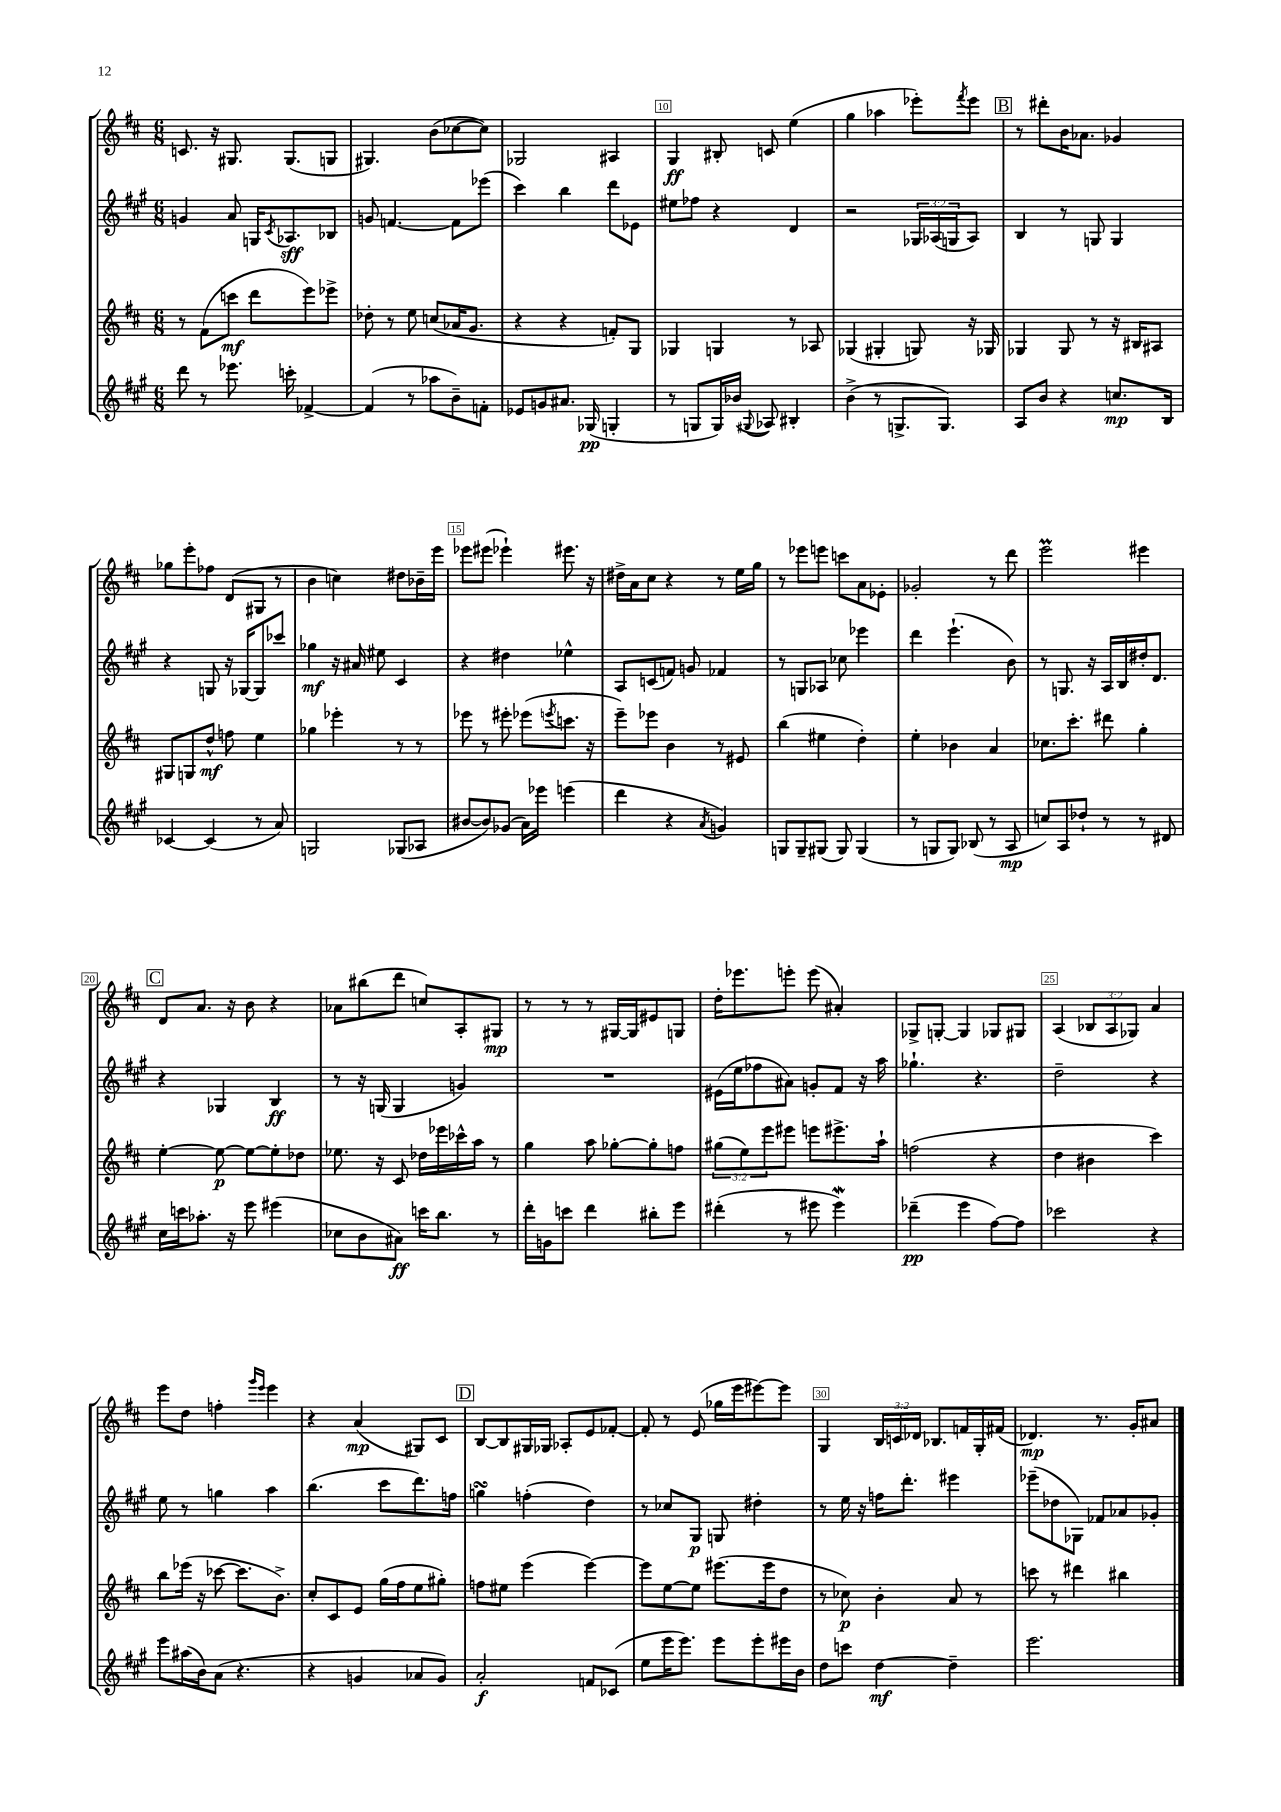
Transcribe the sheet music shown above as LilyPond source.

<<
\new StaffGroup <<
\new Staff = "s0" {
    \clef treble \key d \major \numericTimeSignature \time 6/8 \override Staff.TupletNumber.text = #tuplet-number::calc-fraction-text
    c'8. r16 gis8. gis8.( g8 |
    gis4.) b'8( ces''8~ ces''8) |
    ges2 ais4 |
    g4\ff bis8-. c'8 e''4( |
    g''4 aes''4 ees'''8-.) \acciaccatura { fis'''8 } ees'''8 |
    \mark \markup { \box "B" } r8 dis'''8-. b'16 aes'8. ges'4 |
    ges''8 e'''8-. fes''8 d'8( gis8 r8 |
    b'4 c''4) dis''8 bes'16-- e'''16 |
    ees'''8 eis'''8( ees'''4-!) eis'''8. r16 |
    dis''16-> a'16 cis''8 r4 r8 e''16 g''16 |
    r8 ees'''8 e'''8 c'''8 a'8 ees'8-. |
    ges'2-. r8 d'''8 |
    e'''2\prall eis'''4 |
    \mark \markup { \box "C" } d'8 a'8. r16 b'8 r4 |
    aes'8 bis''8( d'''8 c''8) a8-. gis8\mp |
    r8 r8 r8 gis16~ gis16 eis'8 g8 |
    d''16-. ees'''8. e'''8-. e'''8( ais'4-.) |
    ges8-> g8~-. g4 ges8 gis8 |
    a4( \tuplet 3/2 { bes8 a8 ges8) } a'4 |
    e'''8 d''8 f''4-. \grace { g'''16 e'''16 } e'''4 |
    r4 a'4\mp( gis8) cis'8 |
    \mark \markup { \box "D" } b8~ b8 gis16 ges16 aes8-. e'8 fes'8~-. |
    fes'8-. r8 e'8( ges''16 e'''16 eis'''8~) eis'''8 |
    g4 \tuplet 3/2 { b16 c'16 des'16 } bes8. f'16 g16-. fis'16( |
    des'4.\mp) r8. g'16-. ais'8 \bar "|." |
}
\new Staff = "s1" {
    \clef treble \key a \major \numericTimeSignature \time 6/8 \override Staff.TupletNumber.text = #tuplet-number::calc-fraction-text
    g'4 a'8 g16 \acciaccatura { cis'8 } aes8.\sff bes8 |
    g'8 f'4.~ f'8 ees'''8( |
    cis'''4) b''4 d'''8 ees'8 |
    eis''8 fes''8 r4 d'4 |
    r2 \tuplet 3/2 { ges16 aes16( g16 } aes8) |
    \mark \markup { \box "B" } b4 r8 g8 g4 |
    r4 g8 r16 ges16~ ges8 ces'''8 |
    ges''4\mf r16 ais'16 eis''8 cis'4 |
    r4 dis''4 ees''4-^ |
    a8 c'8( f'8) g'8 fes'4 |
    r8 g8 aes8 ces''8 ees'''4 |
    d'''4 e'''4.-!( b'8) |
    r8 g8. r16 a16 b16 dis''16-. d'8. |
    \mark \markup { \box "C" } r4 ges4 b4\ff |
    r8 r16 g16( g4 g'4) |
    R2. |
    eis'16( e''16 fes''8 ais'8) g'8-. fis'8 r16 a''16 |
    ges''4.-! r4. |
    d''2-- r4 |
    e''8 r8 g''4 a''4 |
    b''4.( cis'''8 d'''8.) f''16 |
    \mark \markup { \box "D" } g''4\turn f''4-.( d''4) |
    r8 ces''8 gis8\p g8 dis''4-. |
    r8 e''16 r16 f''16 d'''8.-. eis'''4 |
    ees'''8--( des''8 ges8) fes'8 aes'8 ges'8-. \bar "|." |
}
\new Staff = "s2" {
    \clef treble \key d \major \numericTimeSignature \time 6/8 \override Staff.TupletNumber.text = #tuplet-number::calc-fraction-text
    r8 fis'8( c'''8\mf d'''8 e'''8) ees'''8-> |
    des''8-. r8 e''8 c''8( aes'16 g'8. |
    r4 r4 f'8-.) g8 |
    ges4 g4 r8 aes8 |
    ges4( gis4-. g8) r16 ges16 |
    \mark \markup { \box "B" } ges4 ges8 r8 r16 bis16 ais8 |
    gis8 g8 d''8-^\mf f''8 e''4 |
    ges''4 ees'''4-. r8 r8 |
    ees'''8 r8 eis'''8-. ees'''8( \acciaccatura { e'''8 } c'''8. r16 |
    e'''8--) ees'''8 b'4 r8 eis'8 |
    b''4( eis''4 d''4-.) |
    e''4-. bes'4 a'4 |
    ces''8. cis'''8.-. dis'''8 g''4-. |
    \mark \markup { \box "C" } e''4~-. e''8~\p e''8~ e''8-. des''8 |
    ees''8. r16 cis'8 des''16 ees'''16 ces'''16-^ a''16 r8 |
    g''4 a''8 ges''8~-. ges''8-. f''8 |
    \tuplet 3/2 { gis''8( e''8) e'''8 } eis'''8 e'''8 eis'''8.-> a''16-! |
    f''2( r4 |
    d''4 bis'4 cis'''4) |
    b''8 ees'''16( r16 ces'''8~ ces'''8. b'8.->) |
    cis''8-. cis'8 e'8 g''16( fis''16 e''8 gis''8-.) |
    \mark \markup { \box "D" } f''8 eis''8 e'''4( e'''4~) |
    e'''8 e''8~ e''8 eis'''8.( eis'''16 d''8 |
    r8 ces''8\p) b'4-. a'8 r8 |
    c'''8 r8 dis'''4 bis''4 \bar "|." |
}
\new Staff = "s3" {
    \clef treble \key a \major \numericTimeSignature \time 6/8
    d'''8 r8 ees'''8. c'''16-. fes'4~-> |
    fes'4( r8 aes''8 b'8--) f'8-. |
    ees'8 g'8 ais'8. ges16\pp( g4-. |
    r8 g8 g16) bes'16( \appoggiatura { gis8 } aes8) bis4-. |
    b'4->( r8 g8.-> g8.) |
    \mark \markup { \box "B" } a8 b'8 r4 c''8.\mp b16 |
    ces'4~ ces'4( r8 a'8) |
    g2 ges8( aes8 |
    bis'8~ bis'8) ges'8( a'16) ees'''16 e'''4( |
    d'''4 r4 \acciaccatura { a'8 } g'4) |
    g8 g8-- gis8( gis8) gis4( |
    r8 g8 g8) bes8( r8 a8\mp |
    c''8) a8 des''8-! r8 r8 dis'8 |
    \mark \markup { \box "C" } cis''16 c'''16 aes''8.-. r16 e'''8 eis'''4( |
    ces''8 b'8 ais'8\ff) c'''16 b''8. r8 |
    d'''16-. g'16 c'''8 d'''4 bis''8-. e'''8 |
    dis'''4-.( r8 eis'''8 eis'''4\mordent) |
    des'''4--\pp( e'''4 fis''8~) fis''8 |
    ces'''2 r4 |
    e'''8 ais''16( b'16) a'8( r4. |
    r4 g'4 aes'8 g'8) |
    \mark \markup { \box "D" } a'2-.\f f'8 ces'8( |
    e''8 e'''16 e'''8.) e'''8 e'''8-. eis'''16 b'16 |
    d''8 c'''8 d''4~\mf d''4-- |
    e'''2. \bar "|." |
}
>>
>>
\layout { \context { \Score currentBarNumber = #7 \override BarNumber.break-visibility = ##(#f #t #t) barNumberVisibility = #(every-nth-bar-number-visible 5) \override BarNumber.stencil = #(make-stencil-boxer 0.1 0.3 ly:text-interface::print) } }
